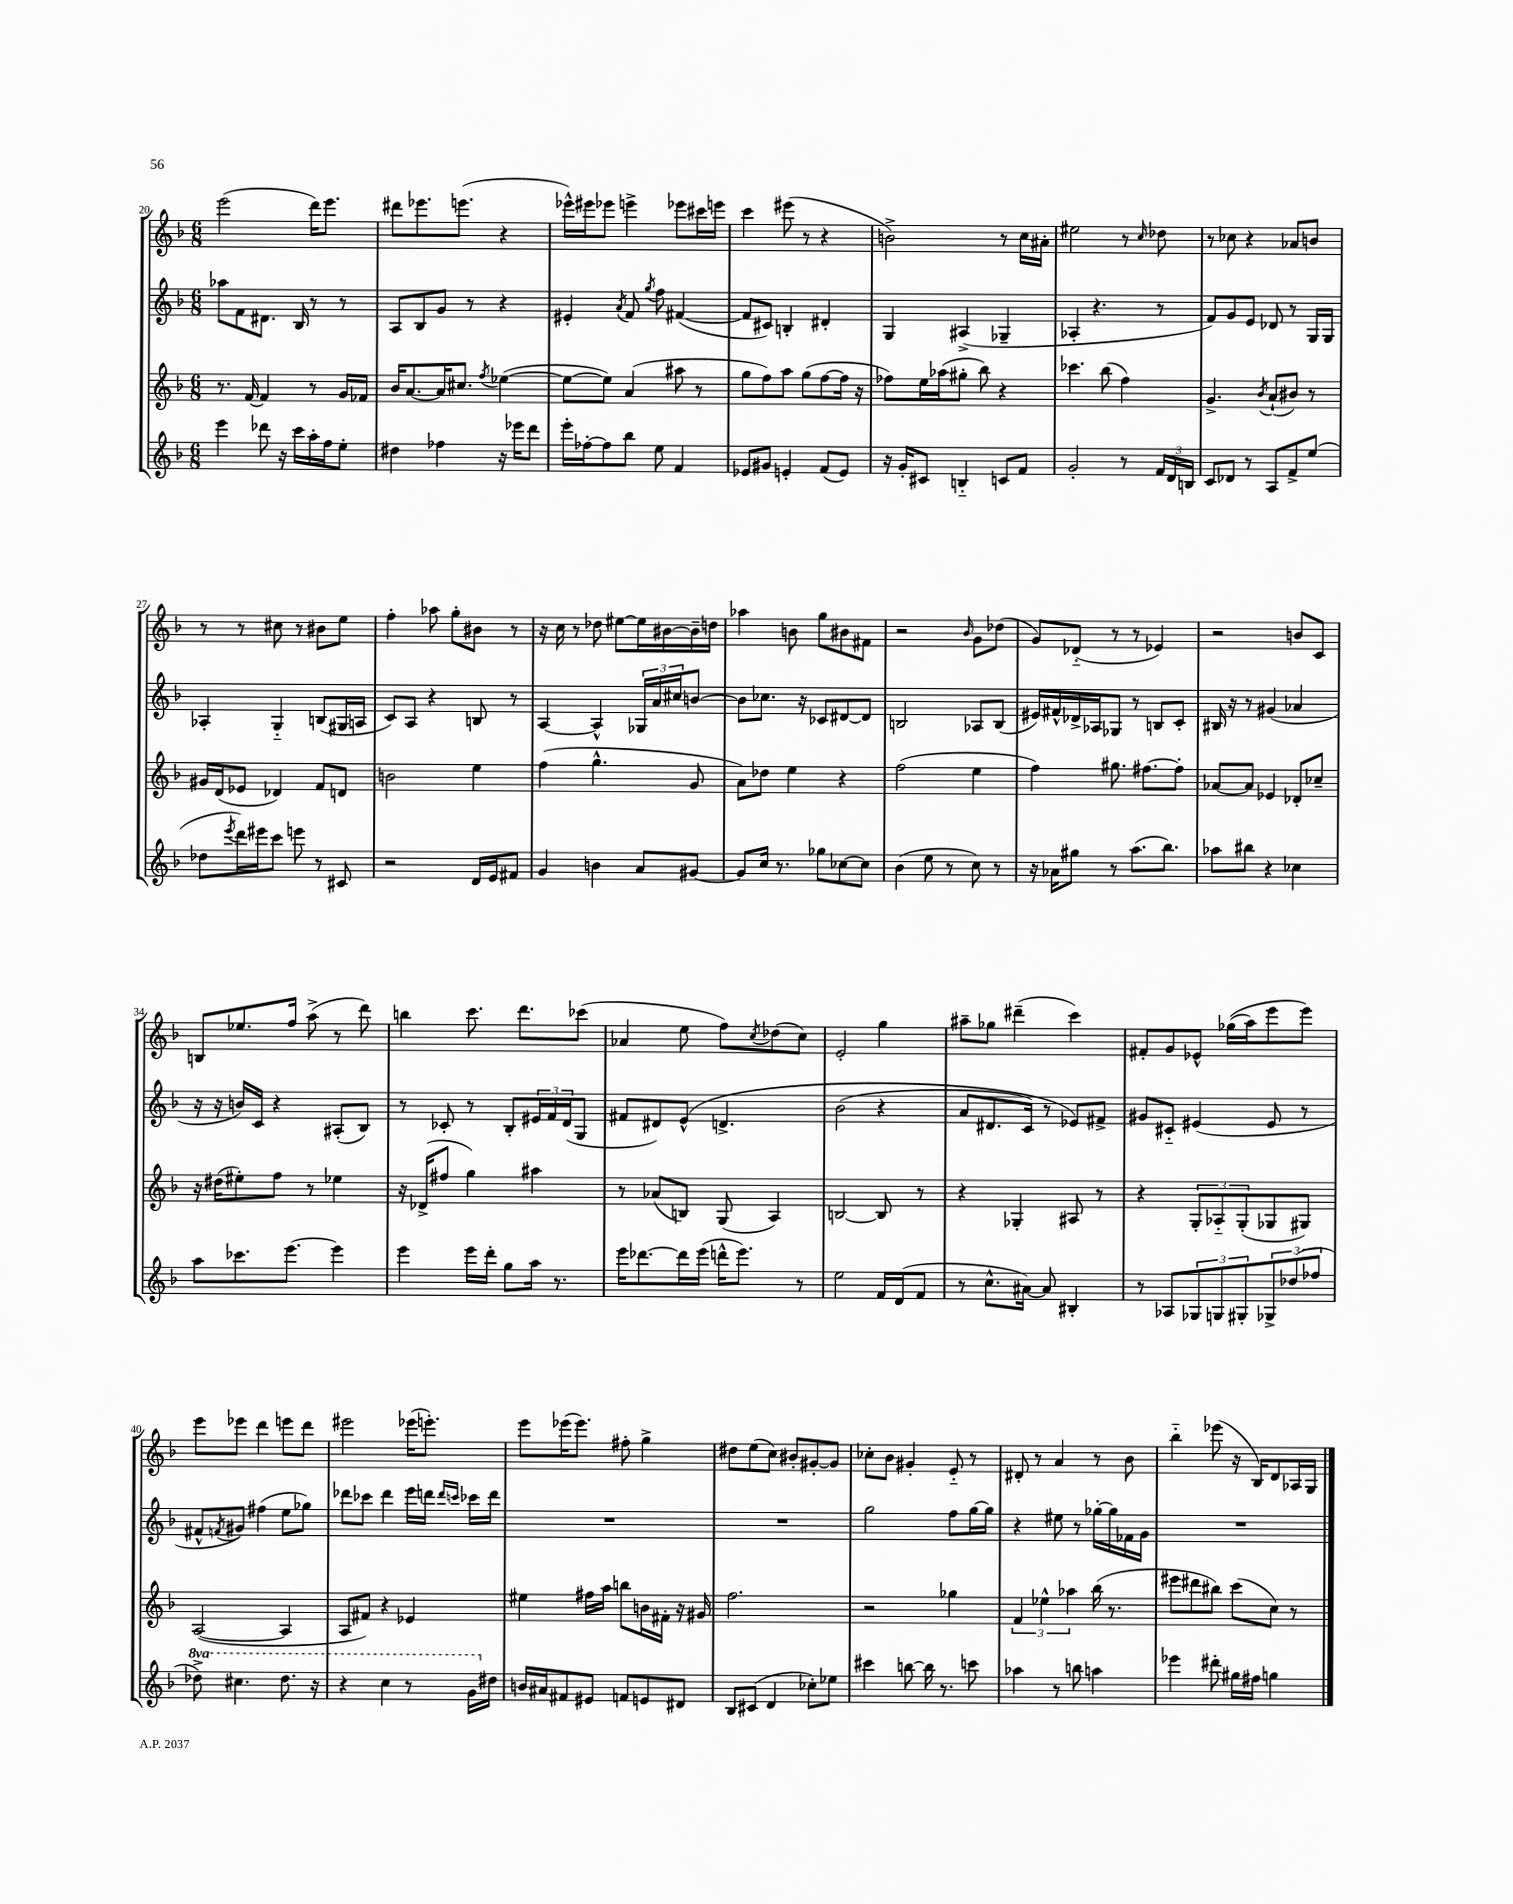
<<
\new StaffGroup <<
\new Staff = "s0" {
    \clef treble \key f \major \numericTimeSignature \time 6/8
    e'''2( d'''16) e'''8. |
    dis'''8 ees'''8. e'''8.( r4 |
    ees'''16-^) eis'''16 ees'''8 e'''4-> ees'''8 cis'''16 e'''16 |
    c'''4 eis'''8( r8 r4 |
    b'2->) r8 c''16 ais'16-. |
    eis''2 r8 \grace { c''16 } des''8 |
    r8 ces''8 r4 aes'8 b'8 |
    r8 r8 cis''8 r8 bis'8 e''8 |
    f''4-. aes''8 g''8-. bis'8 r8 |
    r16 c''16 r8 des''8 eis''8~ eis''16 bis'16~ bis'16-- d''16 |
    aes''4 b'8 g''8 bis'8 fis'8 |
    r2 \grace { bes'16 } g'8 des''8( |
    g'8) des'8-_( r8 r8 ees'4) |
    r2 b'8 c'8 |
    b8 ees''8. f''16 a''8->( r8 d'''8) |
    b''4 c'''8. d'''8. ces'''8( |
    aes'4 e''8 f''8) \acciaccatura { c''8 } des''8( c''8) |
    e'2-. g''4 |
    ais''8-- ges''8 dis'''4--( c'''4) |
    fis'8-. g'8 ees'8-^ ges''16(\( a''16) e'''8 e'''8\) |
    e'''8 ees'''8 d'''4 e'''8 d'''8 |
    eis'''2 ees'''16( e'''8.-.) |
    e'''8 ees'''16( ees'''8.) fis''8-. g''4-> |
    dis''8 e''8( c''8) bis'8-. gis'8~-. gis'8 |
    ces''8-. bes'8 gis'4-. e'8-_ r8 |
    dis'8-. r8 a'4 r8 bes'8 |
    bes''4-_ ees'''8( r16 bes16) d'8 aes16 g16 \bar "|." |
}
\new Staff = "s1" {
    \clef treble \key f \major \numericTimeSignature \time 6/8
    aes''8 f'8 dis'8. bes16 r8 r8 |
    a8 bes8 g'8 r8 r4 |
    eis'4-. \acciaccatura { a'8 } f'8 \acciaccatura { g''8 } f''8 fis'4~( |
    fis'8 cis'8) b4-. dis'4-. |
    g4 ais4->( ges4-- |
    aes4-. r4. r8 |
    f'8) g'8 e'8 des'8 r8 g16 g16 |
    aes4-. g4-_ b8( gis16 a16 |
    c'8) a8 r4 b8 r8 |
    a4~ a4-^ \tuplet 3/2 { ges16 a'16 cis''16 } b'8~ |
    b'8 ces''8. r16 ces'8 dis'8~ dis'8 |
    b2 aes8 b8( |
    eis'16) fis'16-^ des'16-> aes16 ges8 r8 b8 c'8-. |
    bis16 r16 r8 gis'4( aes'4 |
    r16 r16 b'16) c'16 r4 ais8-.( bes8) |
    r8 ces'8-. r8 bes8-. \tuplet 3/2 { eis'16 f'16 d'16( } g8 |
    fis'8 dis'8) e'8-^\( d'4.-> |
    bes'2( r4 |
    a'8 dis'8. c'16) r8 ees'8\) fis'8-> |
    gis'8 cis'8-_ eis'4( eis'8 r8 |
    fis'8-^ \acciaccatura { f'8 } gis'8) fis''4( e''8 ges''8) |
    des'''8 ces'''8 des'''4 e'''16 d'''16 \grace { d'''16 c'''16 } ces'''16 d'''16 |
    R2. |
    R2. |
    g''2 f''8 g''16~ g''16 |
    r4 eis''8 r8 ges''16~-. ges''16 fes'16 g'16 |
    R2. \bar "|." |
}
\new Staff = "s2" {
    \clef treble \key f \major \numericTimeSignature \time 6/8
    r8. f'16~ f'4 r8 g'16 fes'16 |
    bes'16 a'8.~ a'16 cis''8. \acciaccatura { f''8 } ees''4~( |
    ees''8~ ees''8) a'4( ais''8 r8 |
    g''8 f''8) a''8 g''8( f''8~ f''16 r16 |
    fes''8) e''16 aes''16( gis''8-. bes''8) r4 |
    ces'''4. bes''8( f''4) |
    g'4.-> \acciaccatura { bes'8 } a'8-!( bis'8) r8 |
    gis'16 d'16( ees'8 des'4) f'8 d'8 |
    b'2 e''4 |
    f''4( g''4.-^ g'8 |
    a'8) des''8 e''4 r4 |
    f''2( e''4 |
    f''4) gis''8. fis''8.~ fis''8-. |
    aes'8~ aes'8 ees'4 des'8-. ces''8-- |
    r16 dis''16( eis''8-.) f''8 r8 ees''4 |
    r16 des'16->( fis''8 g''4) ais''4 |
    r8 aes'8( b8) g8( a4) |
    b2~ b8 r8 |
    r4 ges4-. ais8 r8 |
    r4 \tuplet 3/2 { g8-. aes8-_ g8-.( } ges8 gis8) |
    a2~( a4 |
    a8 fis'8) r4 ees'4 |
    eis''4 fis''16 a''16 b''8 b'16 fis'16-. r16 gis'16 |
    f''2. |
    r2 ges''4 |
    \tuplet 3/2 { f'4 ees''4-^ aes''4 } bes''16( r8. |
    eis'''8 dis'''8 bis''8) c'''8( c''8) r8 \bar "|." |
}
\new Staff = "s3" {
    \clef treble \key f \major \numericTimeSignature \time 6/8 \set Staff.ottavationMarkups = #ottavation-simple-ordinals
    e'''4 des'''8 r16 c'''16 a''16-. f''16 e''8-. |
    dis''4 fes''4 r16 ees'''16 d'''8 |
    e'''16-. fes''16~-. fes''8 bes''8 e''8 f'4 |
    ees'8 gis'8 e'4-. f'8( e'8) |
    r16 g'16-. cis'8 b4-_ c'8 f'8 |
    g'2-. r8 \tuplet 3/2 { f'16 d'16 b16 } |
    c'8 des'8 r8 a8 f'8-> e''8( |
    des''8 \acciaccatura { e'''8 } d'''16) eis'''16 c'''8 e'''8 r8 cis'8 |
    r2 d'16 e'16 fis'8 |
    g'4 b'4 a'8 gis'8~ |
    gis'8 c''16 r8. ges''8 ces''8~ ces''8 |
    bes'4( e''8 r8 c''8) r8 |
    r16 aes'16 gis''8 r8 a''8.( bes''8.) |
    aes''8 bis''8 r4 ces''4 |
    a''8 ces'''8. e'''8.~ e'''4 |
    e'''4 e'''16 d'''16-. g''8 a''16 r8. |
    e'''16 des'''8.~ des'''16 e'''16( d'''16-^ e'''8.) r8 |
    e''2 f'16 d'16( f'8 |
    r8 c''8.-^ ais'16~) ais'8 bis4-. |
    r8 aes8 \tuplet 3/2 { ges8 g8 gis8-. } \tuplet 3/2 { ges8-> des''8( fes''8 } |
    \ottava #1 des'''8->) cis'''4. des'''8. r16 |
    r4 c'''4 r8 g''16 \ottava #0 dis''16 |
    b'16 ais'16 fis'8 eis'8 f'8 e'8 dis'8 |
    bes8 cis'8( d'4 ces''8-.) ees''8 |
    cis'''4 b''8~ b''16 r8. c'''8 |
    aes''4 r8 b''8 a''4 |
    ees'''4 dis'''8-. gis''16 fis''16 g''4 \bar "|." |
}
>>
>>
\layout { \context { \Score currentBarNumber = #20 } }
